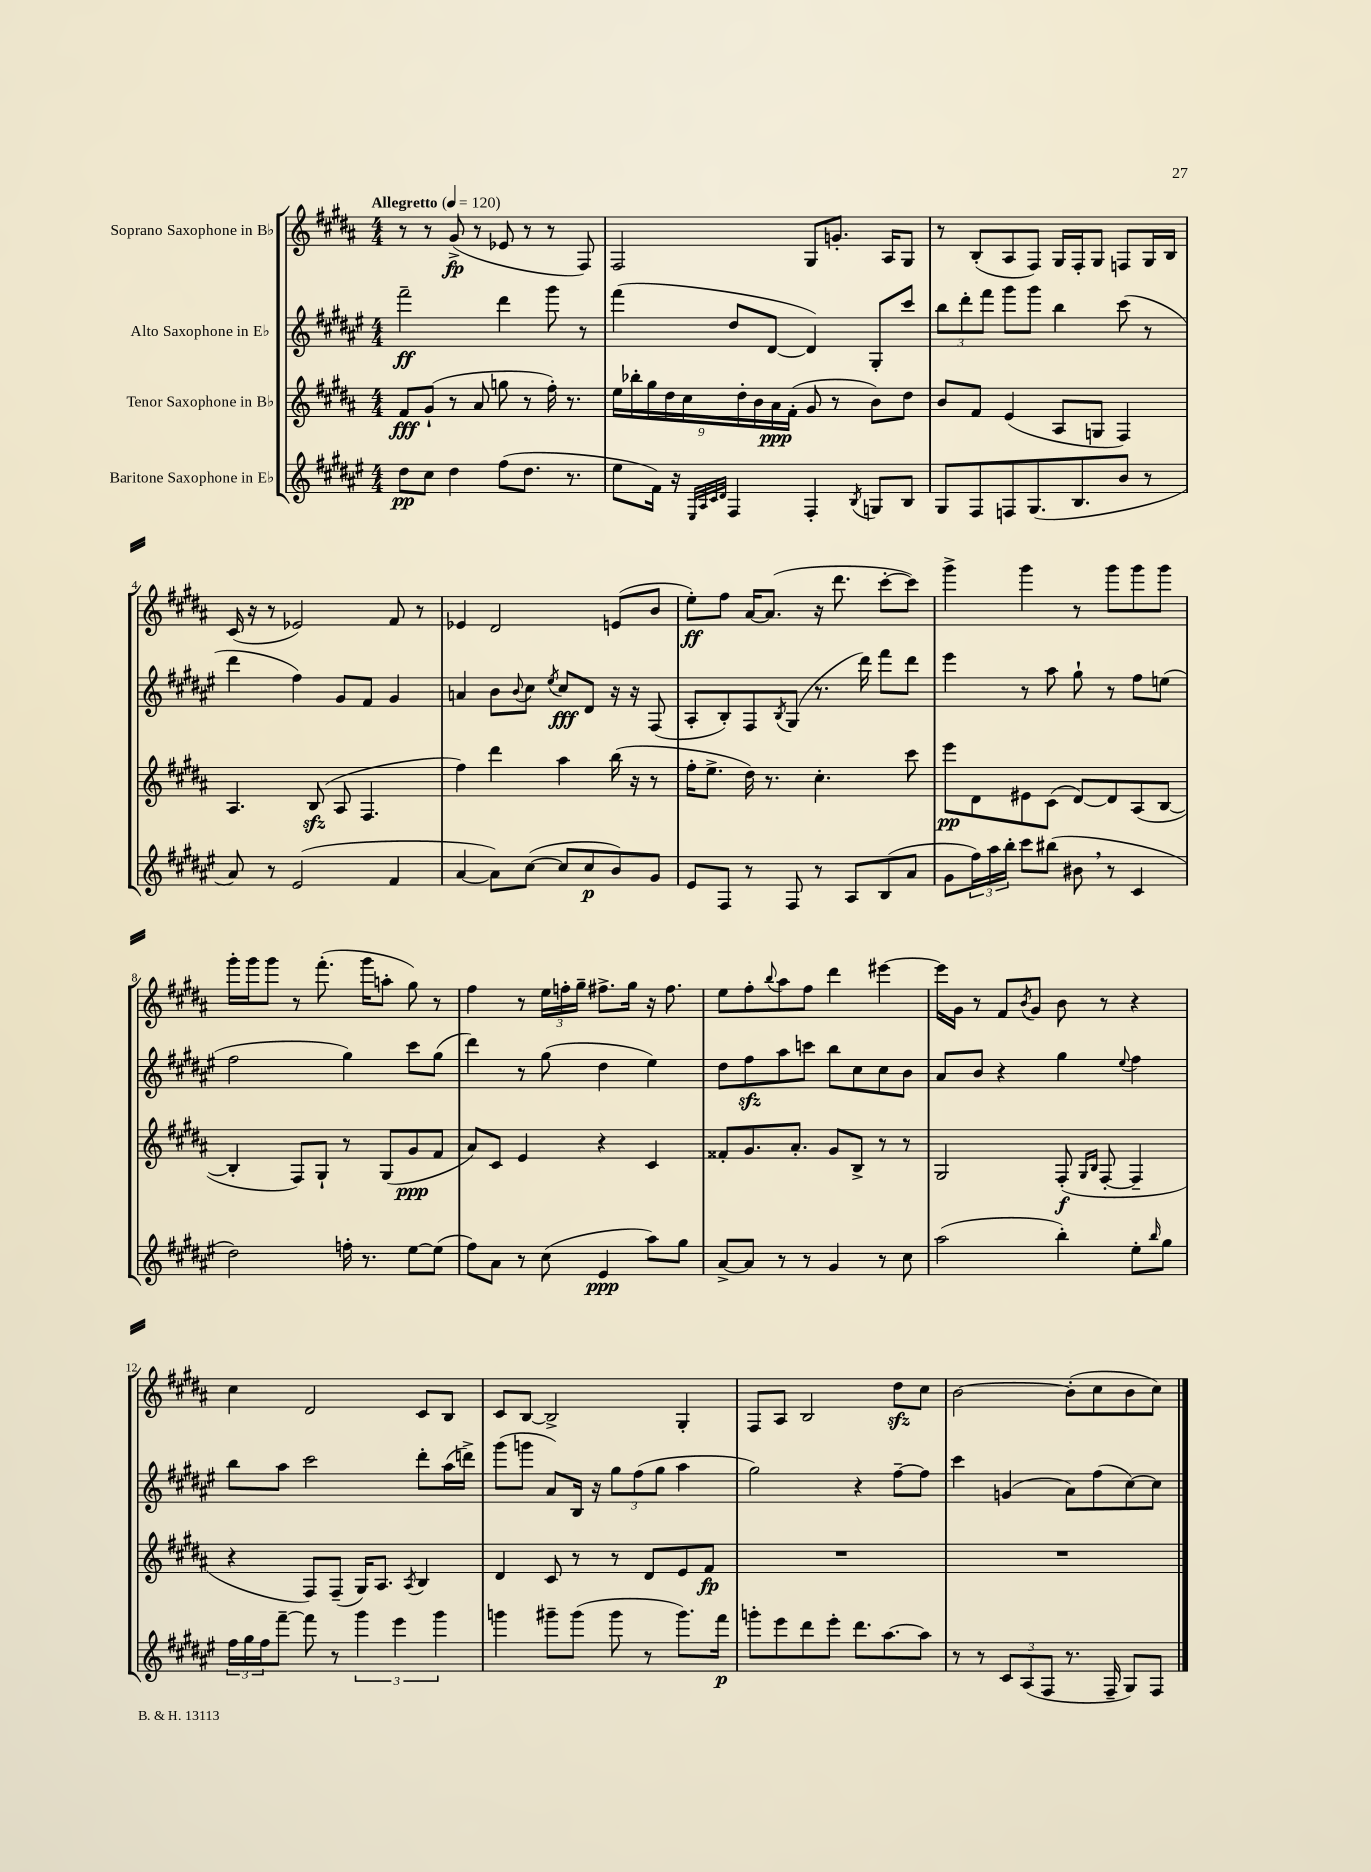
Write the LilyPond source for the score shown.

<<
\new StaffGroup <<
\new Staff = "s0" \with { instrumentName = "Soprano Saxophone in Bb" } {
    \clef treble \key b \major \numericTimeSignature \time 4/4 \tempo "Allegretto" 4 = 120
    r8 r8 gis'8->\fp( r8 ees'8 r8 r8 fis8) |
    fis2 gis8 g'8.-. ais16 gis8 |
    r8 b8-.( ais8 fis8) gis16 fis16-. gis8 f8 gis16 b16 |
    cis'16( r16 r8 ees'2) fis'8 r8 |
    ees'4 dis'2 e'8( b'8 |
    e''8-.\ff) fis''8 ais'16~ ais'8.( r16 dis'''8. cis'''8~-. cis'''8) |
    gis'''4-> gis'''4 r8 gis'''8 gis'''8 gis'''8 |
    gis'''16-. gis'''16 gis'''8 r8 fis'''8.-.( gis'''16 a''8-. gis''8) r8 |
    fis''4 r8 \tuplet 3/2 { e''16 f''16-. gis''16-- } fis''8.-> gis''16 r16 fis''8. |
    e''8 fis''8-. \appoggiatura { b''8 } ais''8 fis''8 dis'''4 eis'''4~ |
    eis'''16 gis'16 r8 fis'8 \acciaccatura { b'8 } gis'8 b'8 r8 r4 |
    cis''4 dis'2 cis'8 b8 |
    cis'8 b8~ b2-> gis4-. |
    fis8 ais8 b2 dis''8\sfz cis''8 |
    b'2~ b'8-.( cis''8 b'8 cis''8) \bar "|." |
}
\new Staff = "s1" \with { instrumentName = "Alto Saxophone in Eb" } {
    \clef treble \key fis \major \numericTimeSignature \time 4/4
    fis'''2--\ff dis'''4 gis'''8 r8 |
    fis'''4( dis''8 dis'8~ dis'4) gis8-. cis'''8 |
    \tuplet 3/2 { b''8 dis'''8-. fis'''8 } gis'''8 gis'''8 b''4 cis'''8( r8 |
    dis'''4 fis''4) gis'8 fis'8 gis'4 |
    a'4 b'8 \appoggiatura { b'8 } cis''8 \acciaccatura { eis''8 } cis''8\fff dis'8 r16 r16 fis8( |
    ais8-. b8-.) fis8 \acciaccatura { b8 } gis8( r8. dis'''16) fis'''8 dis'''8 |
    eis'''4 r8 ais''8 gis''8-! r8 fis''8 e''8( |
    fis''2 gis''4) cis'''8 gis''8( |
    dis'''4) r8 gis''8( dis''4 eis''4) |
    dis''8 fis''8\sfz ais''8 c'''8 b''8 cis''8 cis''8 b'8 |
    ais'8 b'8 r4 gis''4 \appoggiatura { eis''8 } fis''4 |
    b''8 ais''8 cis'''2 dis'''8-. ais''16( d'''16->) |
    gis'''8( g'''8 ais'8) b16 r16 \tuplet 3/2 { gis''8 fis''8( gis''8 } ais''4 |
    gis''2) r4 fis''8~-- fis''8 |
    cis'''4 g'4( ais'8) fis''8( cis''8~) cis''8 \bar "|." |
}
\new Staff = "s2" \with { instrumentName = "Tenor Saxophone in Bb" } {
    \clef treble \key b \major \numericTimeSignature \time 4/4
    fis'8\fff gis'8-!( r8 ais'8 g''8 r8 fis''16-.) r8. |
    \tuplet 9/8 { e''16 bes''16-. gis''16 dis''16 cis''16 dis''16-. b'16 ais'16\ppp fis'16-.( } gis'8 r8 b'8) dis''8 |
    b'8 fis'8 e'4( ais8 g8 fis4) |
    ais4. b8\sfz( ais8 fis4. |
    fis''4) dis'''4 ais''4 b''16( r16 r8 |
    fis''16-. e''8.-> dis''16) r8. cis''4.-. cis'''8 |
    e'''8\pp dis'8 eis'8 cis'8( dis'8~) dis'8 ais8( b8~ |
    b4-. fis8) gis8-! r8 gis8( gis'8\ppp fis'8 |
    ais'8) cis'8 e'4 r4 cis'4 |
    fisis'8-. gis'8. ais'8.-. gis'8 b8-> r8 r8 |
    gis2 fis8-.\f( \grace { gis16 b16 } fis8~-. fis4-- |
    r4 fis8) fis8--( gis16) ais8. \acciaccatura { ais8 } b4 |
    dis'4 cis'8 r8 r8 dis'8 e'8 fis'8\fp |
    R1 |
    R1 \bar "|." |
}
\new Staff = "s3" \with { instrumentName = "Baritone Saxophone in Eb" } {
    \clef treble \key fis \major \numericTimeSignature \time 4/4
    dis''8\pp cis''8 dis''4 fis''8( dis''8. r8. |
    eis''8 fis'16) r16 \grace { eis32 ais32 cis'32 dis'32 } fis4 fis4-. \acciaccatura { b8 } g8 b8 |
    gis8 fis8 f8 gis8.( b8. b'8 r8 |
    ais'8) r8 eis'2( fis'4 |
    ais'4~ ais'8) cis''8~( cis''8 cis''8\p b'8) gis'8 |
    eis'8 fis8 r8 fis8 r8 ais8 b8( ais'8 |
    gis'8 \tuplet 3/2 { fis''16) ais''16 b''16-. } cis'''8 bis''8( bis'8 \breathe r8 cis'4 |
    dis''2) f''16-. r8. eis''8~ eis''8( |
    fis''8) ais'8 r8 cis''8( eis'4\ppp ais''8) gis''8 |
    ais'8~-> ais'8 r8 r8 gis'4 r8 cis''8 |
    ais''2( b''4-.) eis''8-. \grace { b''16 } gis''8 |
    \tuplet 3/2 { fis''16 gis''16 fis''16 } fis'''8~-- fis'''8 r8 \tuplet 3/2 { gis'''4 eis'''4 gis'''4 } |
    g'''4 gis'''8-- gis'''8( gis'''8 r8 gis'''8.) fis'''16\p |
    g'''8-. eis'''8 dis'''8 eis'''8-. dis'''8. ais''8.~ ais''8 |
    r8 r8 \tuplet 3/2 { cis'8 ais8( fis8 } r8. fis16-- gis8) fis8 \bar "|." |
}
>>
>>
